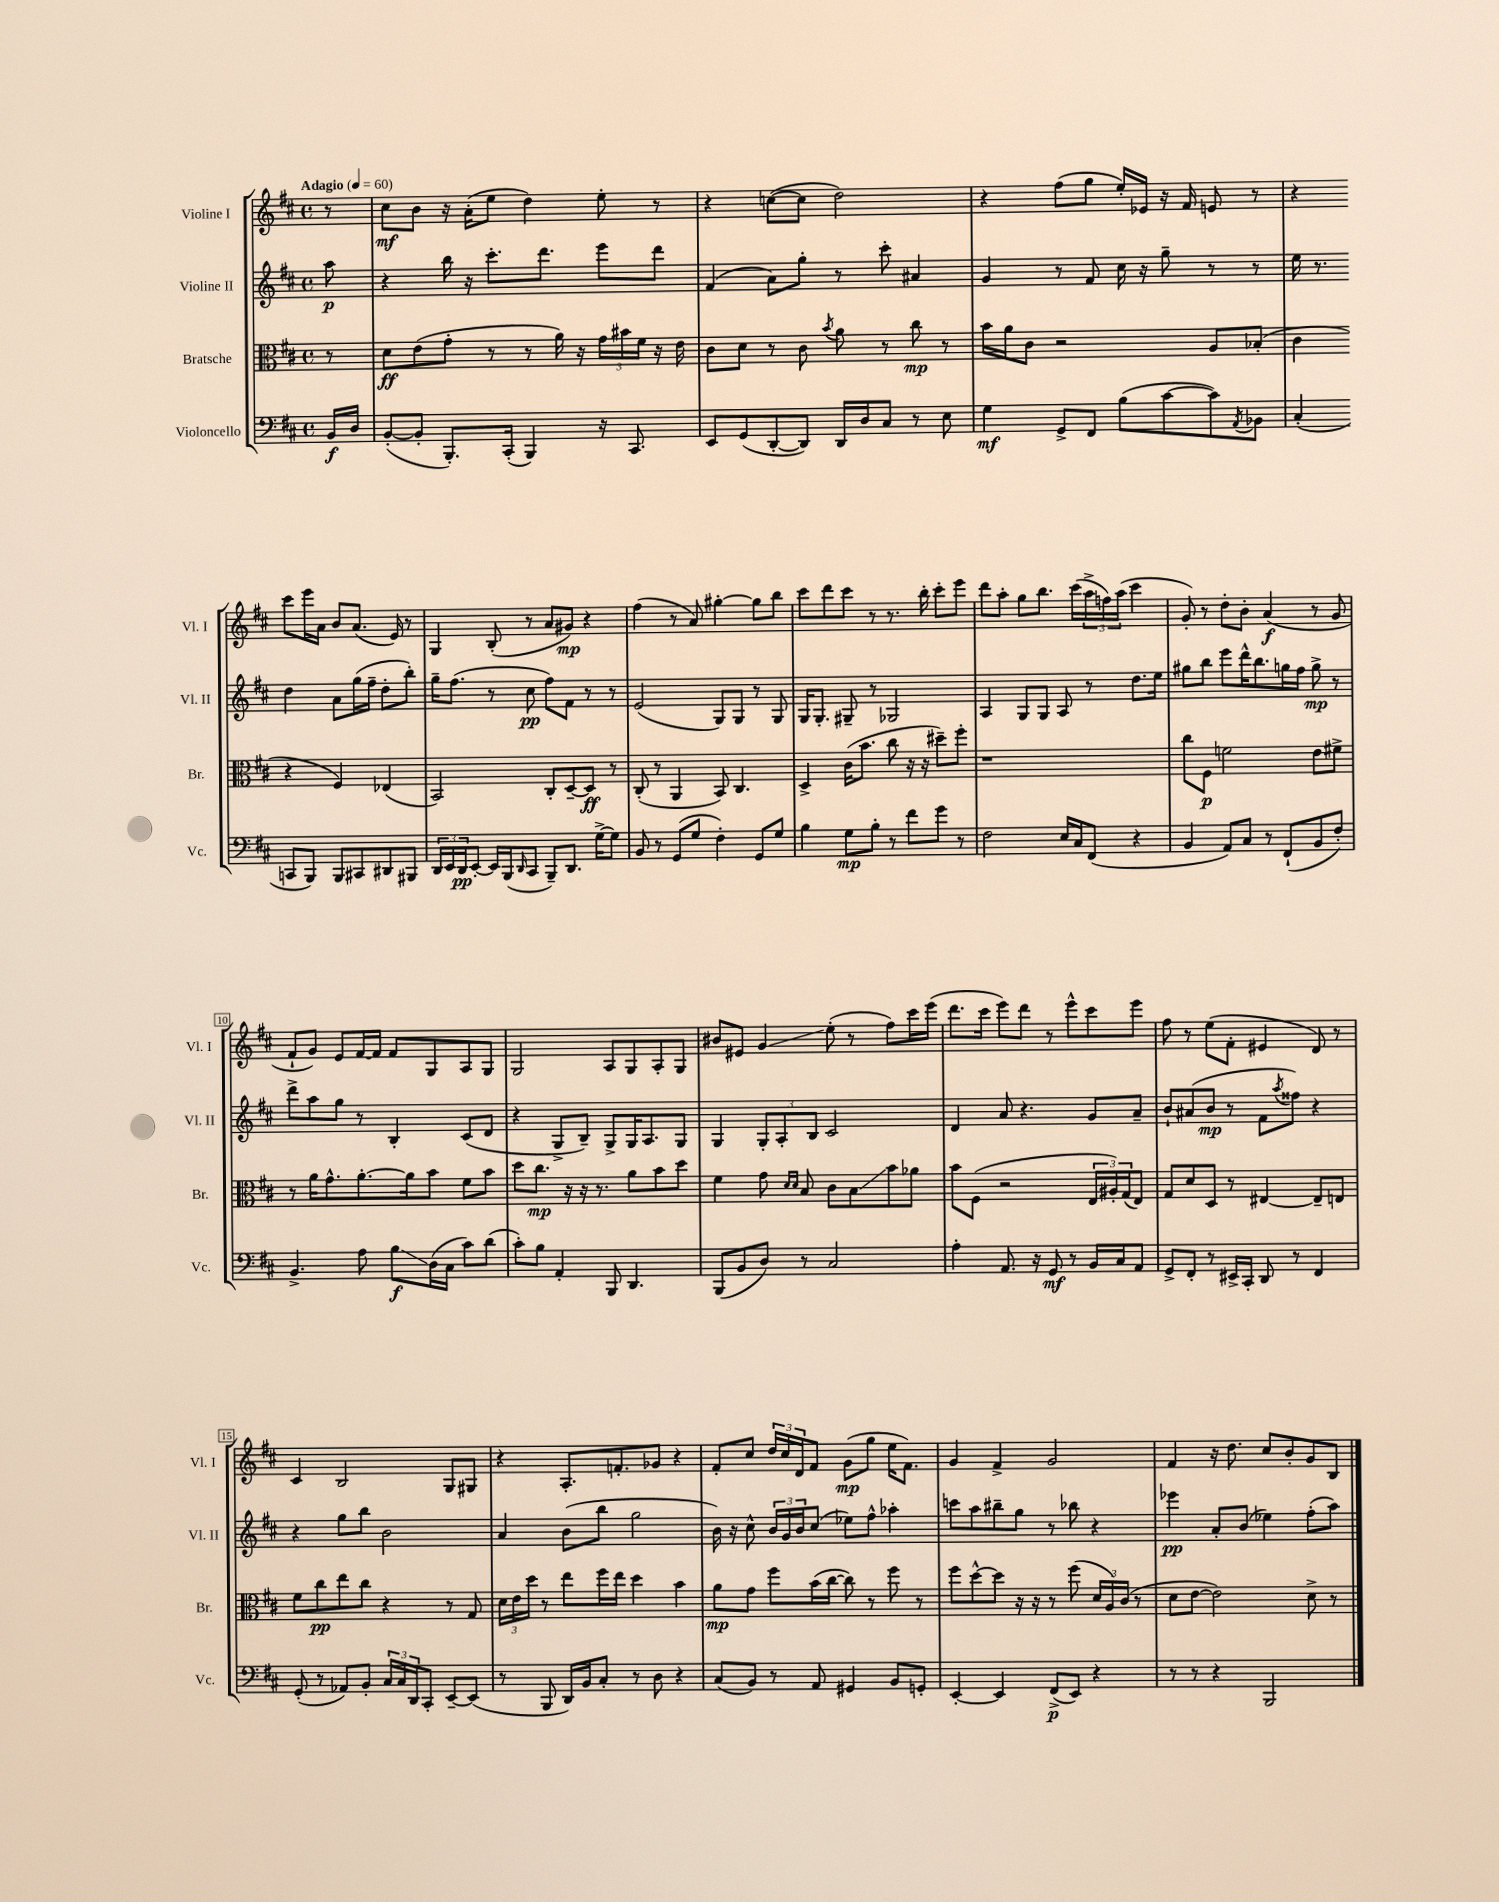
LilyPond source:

<<
\new StaffGroup <<
\new Staff = "s0" \with { instrumentName = "Violine I" shortInstrumentName = "Vl. I" } {
    \clef treble \key d \major \defaultTimeSignature \time 4/4 \partial 8 \tempo "Adagio" 4 = 60
    r8 |
    cis''8\mf b'8 r16 a'16-.( e''8 d''4) e''8-. r8 |
    r4 c''8~( c''8 d''2) |
    r4 fis''8( g''8 e''16-.) ees'16 r16 fis'16 e'8 r8 |
    r4 cis'''8 e'''16 a'16 b'8 a'8.( e'16) r8 |
    g4 b8-.( r8 a'8 gis'8\mp) r4 |
    fis''4( r8 a'8) gis''4~-. gis''8 b''8 |
    cis'''8 d'''8 cis'''8 r8 r8. b''16-. cis'''8-. e'''8 |
    d'''8 a''8-. g''8 b''8. cis'''16( \tuplet 3/2 { a''16-> f''16) a''16( } cis'''4 |
    g'8-.) r8 d''8-. b'8-. a'4\f( r8 g'8 |
    fis'8-! g'8) e'8 fis'16~ fis'16 fis'8 g8 a8 g8 |
    g2 a8 g8 a8-. g8 |
    bis'8 eis'8 g'4\glissando e''8-.( r8 fis''8) cis'''16 e'''16( |
    d'''8. cis'''16 e'''8) d'''8 r8 e'''8-^ cis'''8 e'''8 |
    fis''8 r8 e''8( fis'8-. eis'4 d'8) r8 |
    cis'4 b2 g8 gis8 |
    r4 a8.-. f'8.-. ges'8 r4 |
    fis'8-. cis''8 \tuplet 3/2 { d''16 cis''16 d'16 } fis'8 g'8\mp( g''8 e''16 fis'8.) |
    g'4 fis'4-> g'2 |
    fis'4 r16 d''8. cis''8 b'8-. g'8 b8 \bar "|." |
}
\new Staff = "s1" \with { instrumentName = "Violine II" shortInstrumentName = "Vl. II" } {
    \clef treble \key d \major \defaultTimeSignature \time 4/4 \partial 8
    a''8\p |
    r4 b''16 r16 cis'''8.-. d'''8. e'''8 d'''8 |
    fis'4( a'8) g''8-. r8 cis'''8-. ais'4 |
    g'4 r8 fis'8 cis''16 r16 g''8-- r8 r8 |
    e''16 r8. d''4 a'8 g''16( fis''16-- d''8-. b''8-.) |
    g''16-- fis''8.( r8 cis''8\pp fis''8) fis'8 r8 r8 |
    e'2( g8) g8 r8 g8 |
    g16 g8.-. gis8-- r8 ges2 |
    a4 g8 g8 a8 r8 d''8. e''16 |
    gis''8 b''8 e'''8 d'''16-^ b''8. g''16 fis''16 g''8->\mp r8 |
    d'''8-> a''8 g''8 r8 b4-. cis'8( d'8 |
    r4 g8-> b8--) g8-> g16 a8. g8 |
    g4 \tuplet 3/2 { g8-. a8-. b8 } cis'2 |
    d'4 a'8 r4. g'8 a'8-- |
    b'8-! ais'8( b'8\mp r8 fis'8 \acciaccatura { a''8 } fisis''8) r4 |
    r4 g''8 b''8 b'2 |
    a'4 b'8( b''8 g''2 |
    b'16) r16 cis''8-^ \tuplet 3/2 { b'16 g'16 b'16 } cis''8( ees''8) fis''8-^ aes''4-. |
    c'''8 a''8 bis''8-- g''8 r8 bes''8 r4 |
    ees'''4\pp a'8-. b'8( ees''4) fis''8-.( a''8) \bar "|." |
}
\new Staff = "s2" \with { instrumentName = "Bratsche" shortInstrumentName = "Br." } {
    \clef alto \key d \major \defaultTimeSignature \time 4/4 \partial 8
    r8 |
    d'8\ff e'8( g'8-. r8 r8 a'16) r16 \tuplet 3/2 { g'16 bis'16 fis'16 } r16 e'16 |
    cis'8 d'8 r8 cis'8 \acciaccatura { b'8 } a'8 r8 cis''8\mp r8 |
    b'16 a'16 cis'8 r2 a8 bes8-.( |
    cis'4 r4 fis4) ees4( |
    b,2) cis8-. d8~-- d8\ff r8 |
    cis8-.( r8 a,4 b,8) cis4. |
    d4-> cis'16( b'8. cis''8 r16 r16 dis''8--) fis''8-. |
    r1 |
    cis''8 fis8\p f'2 e'8 fis'8-> |
    r8 a'16 g'8.-^ a'8.~-. a'16 b'8 fis'8 b'8 |
    d''8 cis''8.\mp r16 r16 r8. a'8 b'8 d''8 |
    fis'4 g'8 \grace { d'16 d'16 } b8 cis'8 b8\glissando b'8 aes'8 |
    b'8 fis8( r2 \tuplet 3/2 { e16 ais16-.) g16( } e8) |
    g8 d'8 d8 r8 eis4~ eis8-- e8 |
    fis'8 cis''8\pp e''8 cis''8 r4 r8 g8 |
    \tuplet 3/2 { d'16 e'16 d''16 } r8 e''8 fis''16 e''16 d''4 b'4 |
    a'8\mp g'8 fis''8 b'16( cis''16~ cis''8) r8 fis''8 r8 |
    fis''8 d''8~-^ d''8 r16 r16 r8 fis''8( \tuplet 3/2 { d'16 a16) cis'16( } r8 |
    d'8 e'8~ e'2) d'8-> r8 \bar "|." |
}
\new Staff = "s3" \with { instrumentName = "Violoncello" shortInstrumentName = "Vc." } {
    \clef bass \key d \major \defaultTimeSignature \time 4/4 \partial 8
    b,16\f d16 |
    b,8~-.( b,8-. b,,8.-.) cis,16-.( b,,4) r16 cis,8. |
    e,8 g,8( d,8~-. d,8) d,16 d16 cis8 r8 e8 |
    g4\mf g,8-> fis,8 b8( cis'8~ cis'8) \acciaccatura { a,8 } bes,8 |
    cis4-.( c,8 b,,8) b,,8 cis,8 dis,8 bis,,8 |
    \tuplet 3/2 { d,16 e,16 d,16\pp } e,8~-. e,16 b,,16( \grace { d,16 } cis,8 b,,8--) d,8. g16~-> g8 |
    b,8 r8 g,8( g8 fis4-.) g,8 g8 |
    b4 g8\mp b8-. r8 fis'8 g'8 r8 |
    fis2 e16 cis16 fis,8( r4 |
    b,4 a,8) cis8 r8 fis,8-!( b,8 fis8-.) |
    b,4.-> a8 b8\glissando\f d16( cis16 cis'8) d'8( |
    cis'8-.) b8 a,4-. b,,8 d,4. |
    b,,8( b,8 d8) r8 cis2 |
    a4-. a,8. r16 g,8\mf r8 b,16 cis16 a,8 |
    g,8-> fis,8-. r8 eis,16-> cis,16-. d,8 r8 fis,4 |
    g,8-.( r8 aes,8) b,8-. \tuplet 3/2 { cis16 cis16 d,16 } cis,8-. e,8~-- e,8( |
    r8 b,,8 d,16) b,16 cis8-. r8 d8 r4 |
    cis8( b,8) r8 a,8 gis,4 b,8 g,8-. |
    e,4~-. e,4 fis,8->\p( e,8) r4 |
    r8 r8 r4 b,,2 \bar "|." |
}
>>
>>
\layout { \context { \Score \override BarNumber.stencil = #(make-stencil-boxer 0.1 0.3 ly:text-interface::print) } }
